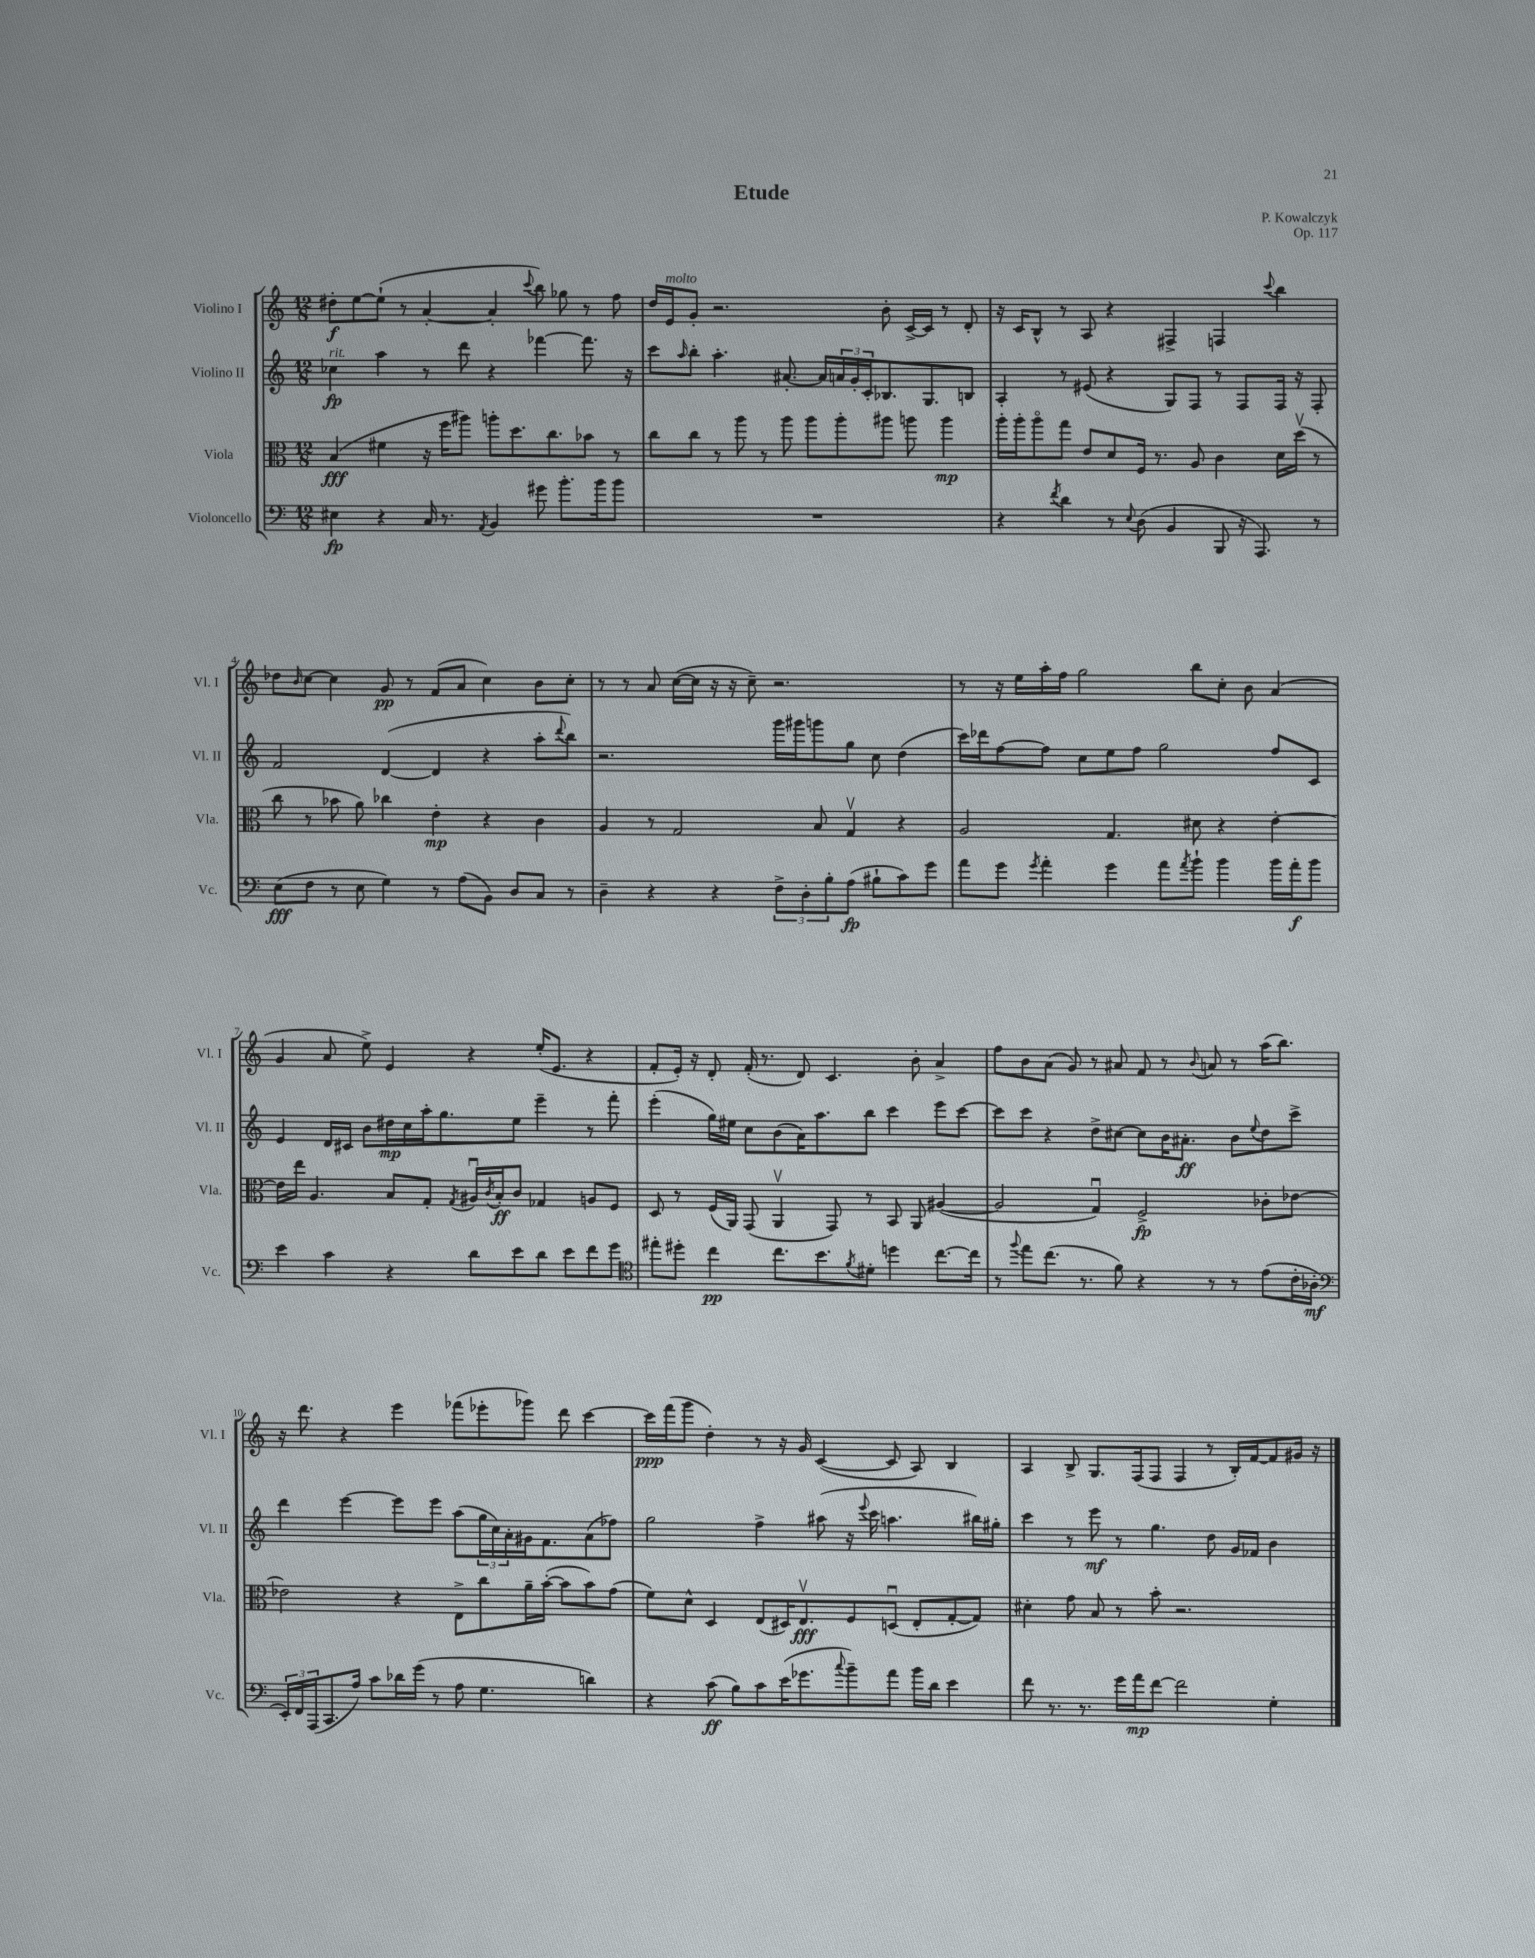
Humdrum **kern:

**kern	**kern	**kern	**kern
*staff4	*staff3	*staff2	*staff1
*clefF4	*clefC3	*clefG2	*clefG2
*k[]	*k[]	*k[]	*k[]
*M12/8	*M12/8	*M12/8	*M12/8
4E#	(4B	4cc-	8dd#'
.	.	.	[8ee
4r	4f#	4aa	(8ee`]
.	.	.	8r
16C	16r	8r	[4a'
8.r	16ff	.	.
.	8aa#)	8ddd	.
8qAA	.	.	.
4BB	8aa'	4r	4a']
.	8.dd	.	.
.	.	.	8qqccc
8g#	.	[4fff-	8bb)
.	8.cc	.	.
8.b'	.	.	8gg-
.	8b-	8.fff-]	8r
16b	.	.	.
8b	8r	.	8ff
.	.	16r	.
=	=	=	=
1.r	8cc	8ccc	16dd
.	.	.	16e
.	.	16qqaa	.
.	8cc	8bb'	8g'
.	8r	4.aa'	2.r
.	8aa	.	.
.	8r	.	.
.	8aa	[8.a#'	.
.	8aa	.	.
.	.	16a#]	.
.	8aa'	24a	.
.	.	24g'	.
.	.	24c'	.
.	8aa#	8.B-	8b'
.	8aa	.	[16c^
.	.	8.G	16c]
.	4aa	.	8r
.	.	8B	8d'
=	=	=	=
4r	16aa'	4A'	16r
.	16aa'	.	16c
.	8aao	.	8B^^
8qf	.	.	.
4d	8gg	8r	8r
.	8e	(8e#	8A
8r	8d	4r	4r
8qqE	.	.	.
(8D	16F	.	.
.	8.r	.	.
4BB	.	8G)	4F#^
.	8A	8F	.
8BBB	4c	8r	4F
16r	.	8F	.
8.AAA)	.	.	.
.	.	.	8qqccc
.	16d	16F	4bb
.	(16ddv	16r	.
8r	8r	8F'	.
=	=	=	=
(8E	8cc	2f	8dd-
.	.	.	16qqb
8F	8r	.	[8cc
8r	8b-	.	4cc]
8E	8a)	.	.
4G)	4cc-	([4d	8g
.	.	.	8r
8r	4e'	4d]	(8f
(8A	.	.	8a
8BB)	4r	4r	4cc)
8D	.	.	.
8C	4c	8aa'	8b
.	.	8qqddd	.
8r	.	8bb)	8cc'
=	=	=	=
4D~	4A	2.r	8r
.	.	.	8r
4r	8r	.	8a
.	2G	.	([16cc
.	.	.	16cc]
4r	.	.	16r
.	.	.	16r
.	.	.	8cc~)
12F^	.	16ggg	2.r
.	.	16ggg#	.
12D'	.	.	.
.	8B	8ggg	.
12B'	.	.	.
(8A	4Gv	8gg	.
8B#`	.	8cc	.
8c)	4r	(4dd	.
8g	.	.	.
=	=	=	=
8a	2A	16ccc)	8r
.	.	16ddd-	.
8g	.	[8ff	16r
.	.	.	16ee
8qg	.	.	.
4a'	.	8ff]	16aa'
.	.	.	16ff
.	.	8cc	2gg
4g	4.G	8ee	.
.	.	8ff	.
8a	.	2gg	.
8qa	.	.	.
8b`	8d#	.	8bb
4b	4r	.	8cc'
.	.	.	8b
16b	[4e'	8ff	(4a
16a'	.	.	.
8b	.	8c	.
=	=	=	=
4e	16e]	4e	4g
.	16ee	.	.
.	4.A	.	.
4c	.	16d	8a
.	.	16c#	.
.	.	8b	8ee^)
4r	8B	16dd#	4e
.	.	16cc	.
.	8G'	16aa'	.
.	.	8.gg	.
.	8qG	.	.
8d	16A#u	.	4r
.	8qc	.	.
.	16B'	.	.
8e	8c	8ee	.
8d	4G-	4eee~	(16ee'
.	.	.	8.e
8e	.	.	.
8f	8A	8r	4r
8g	8F	8fff'	.
=	=	=	=
*clefC4	*	*	*
8ee#'	8D	(4eee'	8f'
8dd#'	8r	.	16e')
.	.	.	16r
4cc	(16F	16gg)	8d'
.	16AA)	16ee#	.
.	(8GG	8cc	(16f'
.	.	.	8.r
8.cc	4AAv	(8b	.
.	.	16a)	8d)
8.b	.	8.aa	.
.	8GG)	.	4.c
8qf	.	.	.
8d#'	8r	8bb	.
4dd	8BB	4ccc	.
.	8AA	.	8b'
[8.cc	([4A#	8eee	4a^
.	.	[8ccc	.
16cc]	.	.	.
=	=	=	=
8r	2A#]	8ccc]	8ff
8qqff	.	.	.
8ee	.	8ccc	8b
(8.cc	.	4r	(8a
.	.	.	8g)
8.r	.	.	.
.	4Gu)	8dd^	8r
8f)	.	[8cc#	8a#
4r	2F^	8cc#]	8f
.	.	16b	8r
.	.	8.a#'	.
.	.	.	8qqb
8r	.	.	8a
8r	.	8b	8r
.	.	8qqee	.
(8e	8c-'	8dd	(16aa
.	.	.	8.bb)
16c'	[8e-	8ccc^	.
16A-'	.	.	.
=	=	=	=
*clefF4	*	*	*
24EE')	2e-]	4ddd	16r
24FF	.	.	.
.	.	.	8.ddd
(24AAA	.	.	.
8.CC	.	.	.
.	.	[4eee	4r
16A)	.	.	.
8c	.	.	.
16d-	4r	8eee]	4eee
(16g	.	.	.
8r	.	8eee	.
8A	8E^	(8aa	(8fff-
4.G	8cc	24gg	8eee-'
.	.	24cc)	.
.	.	24a'	.
.	16a~	16g#	8ggg-)
.	([16b'	8.f	.
.	8b]	.	8ddd
4d)	8b)	(8a	[4ccc
.	(8g	8ff-)	.
=	=	=	=
4r	8f)	2gg	16ccc]
.	.	.	(16fff
.	8d^^	.	8ggg
(8c	4D	.	4dd')
8B)	.	.	.
8c	(8E	4ff^	8r
(16e	16D#)	.	16r
8.g-	8.Ev	.	16g
.	.	(8aa#	([4c
8qqcc	.	.	.
8b~)	8F	16r	.
.	.	8qqeee	.
.	.	16ccc	.
8a	(8Du	4.aa	8c]
16b	8E'	.	8A)
16d	.	.	.
4e	[8G'	.	4B
.	8G])	16bb#)	.
.	.	16gg#'	.
=	=	=	=
8f	4d#'	4ccc	4A
8.r	.	.	.
.	8g	8r	8B^
8.r	.	.	.
.	8B	8eee	8.G
16g	8r	8r	.
16a	.	.	(16F
[8f	8b'	4.gg	8F
2f]	2.r	.	4F
.	.	8dd	8r
.	.	16g	16B')
.	.	16f-	[16f
4G'	.	4b	8f]
.	.	.	16g#
.	.	.	16r
==	==	==	==
*-	*-	*-	*-
